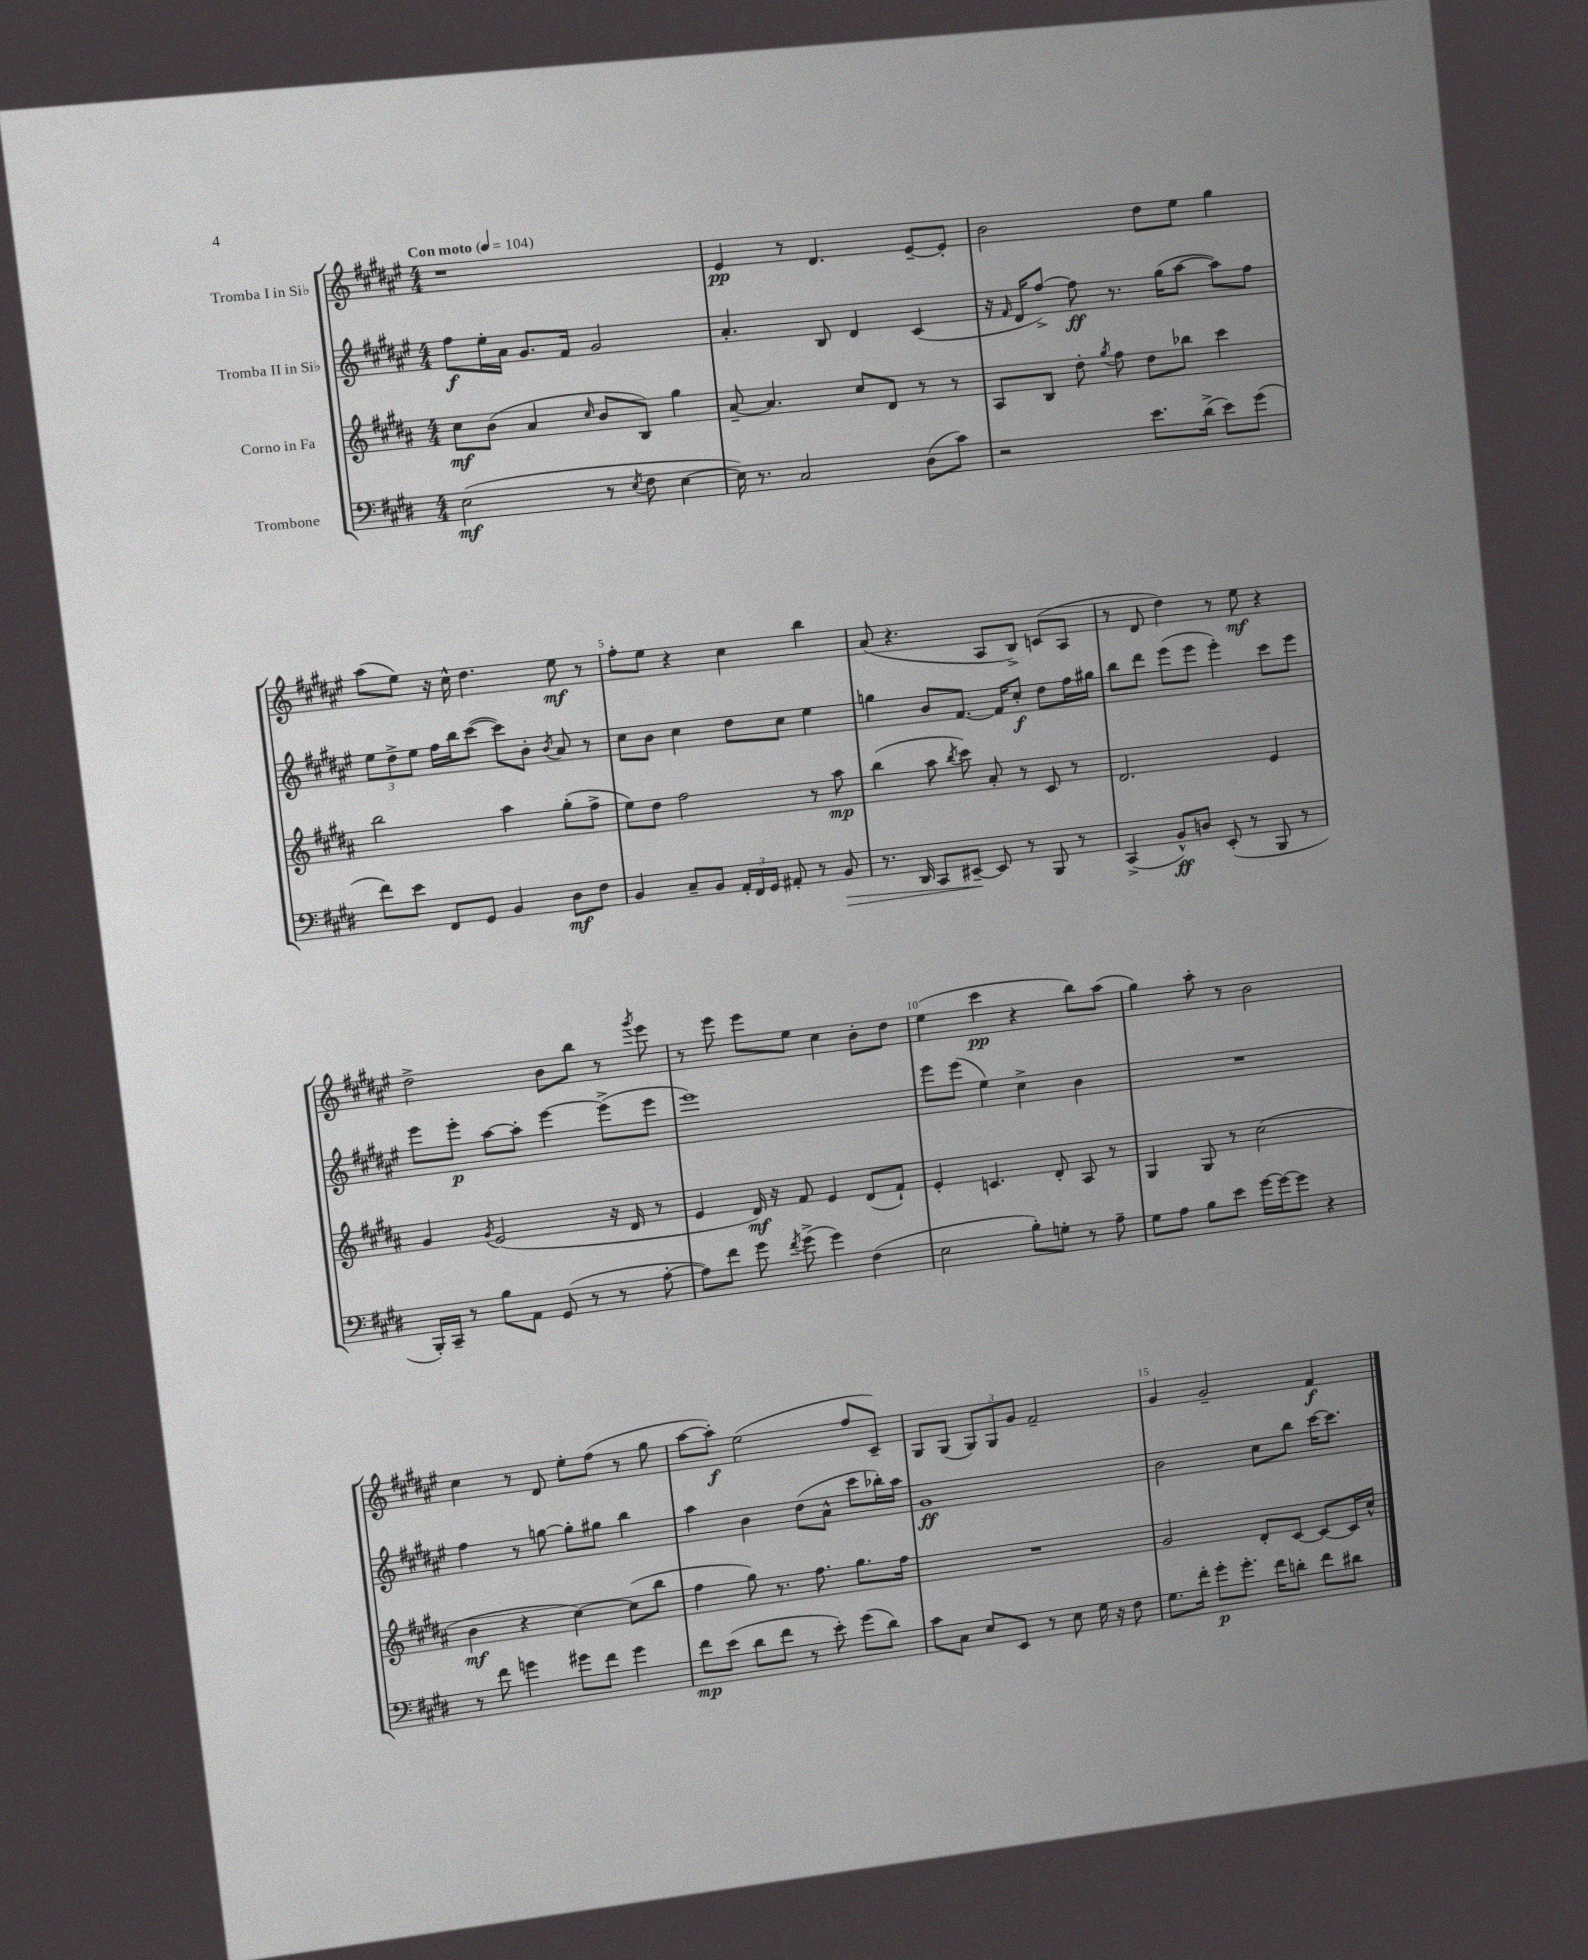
<<
\new StaffGroup <<
\new Staff = "s0" \with { instrumentName = "Tromba I in Sib" } {
    \clef treble \key fis \major \numericTimeSignature \time 4/4 \tempo "Con moto" 4 = 104
    \autoBeamOff r1 |
    eis'4\pp r8 dis'4. eis'8[~-- eis'8]-. |
    b'2 dis''8[ eis''8] gis''4 |
    ais''8[( eis''8]) r16 cis''16-^ dis''4. eis''8\mf r8 |
    fis''8[-. eis''8] r4 cis''4 b''4 |
    ais'8( r4. ais8[ b8]->) c'8[( ais8] |
    r8 dis'8 dis''4) r8 eis''8\mf r4 |
    dis''2-> b'8[ b''8] r8 \acciaccatura { gis'''8 } eis'''8 |
    r8 eis'''8 eis'''8[ eis''8] cis''4 b'8[-. dis''8] |
    eis''4( cis'''4\pp r4 b''8[) ais''8]( |
    gis''4) ais''8-. r8 b'2 |
    cis''4 r8 dis'8 eis''8[-. fis''8]( r8 gis''8 |
    ais''8[~ ais''8]-.\f) eis''2( fis''8[ cis'8]--) |
    gis8[ gis8]( \tuplet 3/2 { gis8[) gis8 gis'8] } fis'2-- |
    gis'4 gis'2-- fis'4\f \bar "|." |
}
\new Staff = "s1" \with { instrumentName = "Tromba II in Sib" } {
    \clef treble \key fis \major \numericTimeSignature \time 4/4
    \autoBeamOff fis''8[\f eis''16-. ais'16] gis'8.[ fis'16] gis'2 |
    ais'4.-. b8 dis'4 cis'4( |
    r16 \grace { fis'16 } dis'16[ fis''8]~->) fis''8\ff r8. gis''16[( ais''8]~ ais''8[) fis''8] |
    \tuplet 3/2 { eis''8[ dis''8-> eis''8] } fis''16[ b''16 cis'''8]~( cis'''8[) b'8]-. \acciaccatura { b'8 } ais'8 r8 |
    cis''8[ b'8] cis''4 dis''8[ cis''8] eis''4 |
    g''4 b'8[ fis'8.]~ fis'16[ cis''8]-.\f dis''8[ fis''16 gis''16] |
    b''8[ dis'''8] eis'''8[( eis'''8] eis'''4-.) cis'''8[ eis'''8] |
    eis'''8[ eis'''8]-.\p ais''8[~ ais''8]-. eis'''4~ eis'''8[->( eis'''8] |
    eis'''1) |
    eis'''8[ eis'''8]( eis''4) cis''4-> b'4 |
    R1 |
    fis''4 r8 g''8~ g''8[-. gis''8] b''4 |
    ais''4 b'4 dis''8[( ais'8]-^ cis'''8[ bes''16-.) ais''16] |
    gis'1\ff |
    b'2 cis''8[ b''8] cis'''16[~ cis'''8.] \bar "|." |
}
\new Staff = "s2" \with { instrumentName = "Corno in Fa" } {
    \clef treble \key b \major \numericTimeSignature \time 4/4
    \autoBeamOff cis''8[\mf b'8]( ais'4 \grace { cis''16 } b'8[ b8]) gis''4 |
    ais'8~-- ais'4. cis''8[ dis'8] r8 r8 |
    ais8[ b8] dis''8-. \acciaccatura { gis''8 } fis''8 dis''8[ bes''8] cis'''4 |
    b''2 ais''4 gis''8[-.( fis''8]-> |
    e''8[) dis''8] fis''2 r8 ais''8\mp |
    b''4( ais''8 \acciaccatura { b''8 } cis'''8) ais'8-. r8 cis'8 r8 |
    dis'2. e'4 |
    gis'4 \acciaccatura { gis'8 } e'2( r16 dis'16 r8 |
    e'4 dis'16\mf) r16 fis'8 e'4 dis'8[( fis'8]-!) |
    e'4-. c'4. dis'8-. ais8 r8 |
    gis4 gis8 r8 cis''2( |
    b'4\mf r4 cis''4~) cis''8[( b''8] |
    fis''4 gis''8) r8. fis''8. gis''8.[ fis''16] |
    R1 |
    gis'2 dis'8[-. cis'8]~ cis'8[~ cis'16 cis''16]-^ \bar "|." |
}
\new Staff = "s3" \with { instrumentName = "Trombone" } {
    \clef bass \key e \major \numericTimeSignature \time 4/4
    \autoBeamOff e2\mf( r8 \acciaccatura { e8 } fis8 e4~ |
    e16) r8. cis2 dis8[( cis'8]) |
    r2 e'8.[ dis'16]->( e'8[) gis'8]( |
    fis'8[) e'8] fis,8[ gis,8] b,4 dis8[\mf fis8] |
    b,4 cis8[-- b,8] \tuplet 3/2 { a,16[-. fis,16 gis,16] } ais,8-. r8 b,8\> |
    r8. dis,16 cis,8[ eis,8]~--\! eis,8 r8 b,,8 r8 |
    cis,4->( b,8[-^\ff) d8] e,8-.( r8 b,,8 r8 |
    b,,16[-.) cis,16]-- r8 b8[ a,8] gis,8( r8 r8 a8~-. |
    a8[) fis'8] gis'8 \acciaccatura { fis'8 } gis'8->( gis'4) fis4( |
    e2 b8[-.) g8]-. r8 a8-- |
    gis8[ a8] b8[ e'8] gis'16[~ gis'16~ gis'8] r4 |
    r8 fis'8 g'4 gis'8[ fis'8] gis'4 |
    fis'8[\mp e'8]( dis'8[ fis'8] r8 e'8-.) gis'8[( dis'8]) |
    cis'8[ cis8] e8[ e,8] r8 e8 gis16 r16 fis8 |
    gis8.[ fis'16]-. gis'8[-.\p gis'8.]-. fis'16[ d'8]-. fis'8[ dis'8] \bar "|." |
}
>>
>>
\layout { \context { \Score \override BarNumber.break-visibility = ##(#f #t #t) barNumberVisibility = #(every-nth-bar-number-visible 5) } }
